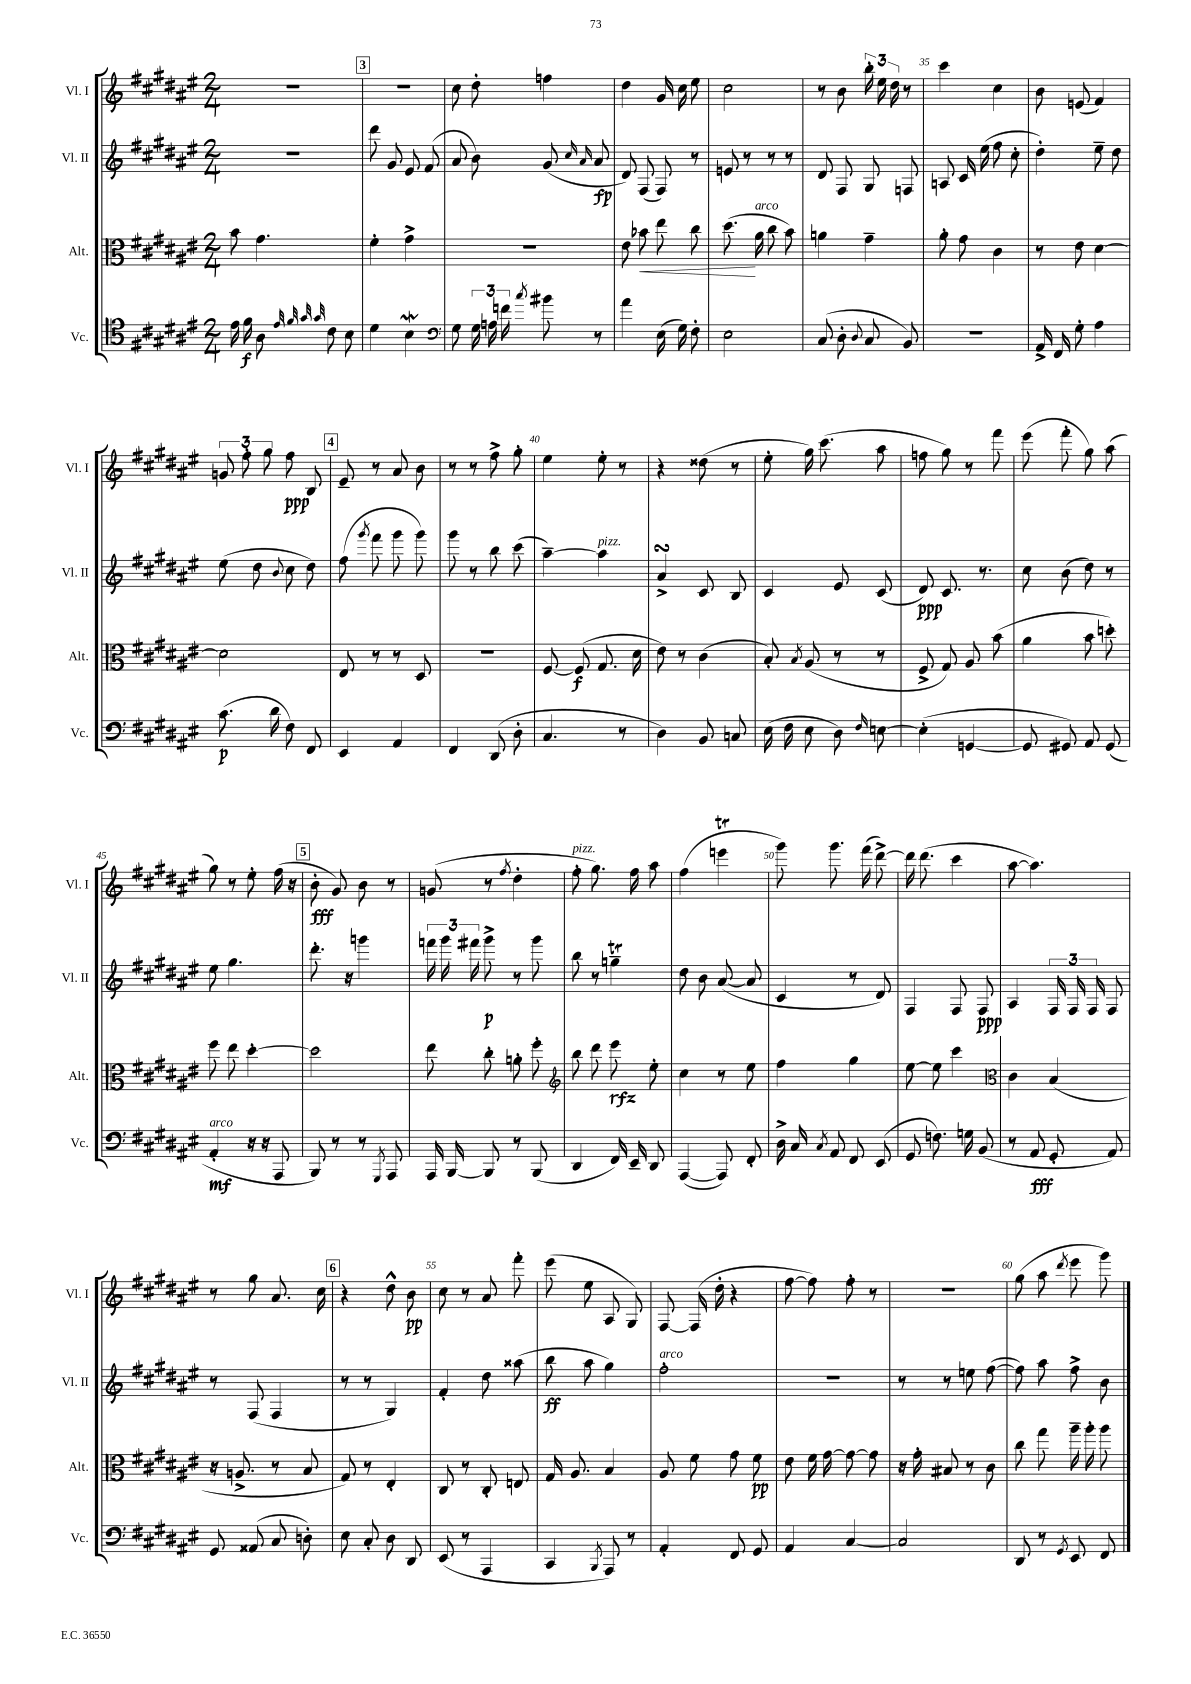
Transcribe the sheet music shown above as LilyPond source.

<<
\new StaffGroup <<
\new Staff = "s0" \with { instrumentName = "Vl. I" shortInstrumentName = "Vl. I" } {
    \clef treble \key fis \major \numericTimeSignature \time 2/4
    \autoBeamOff R2 |
    \mark \markup { \box "3" } r2 |
    cis''8 dis''8-. f''4 |
    dis''4 gis'16 cis''16 eis''8 |
    cis''2 |
    r8 b'8 \tuplet 3/2 { b''16-. eis''16 dis''16 } r8 |
    cis'''4 cis''4 |
    b'8 e'8( fis'4) |
    \tuplet 3/2 { g'8 fis''8-. gis''8 } fis''8\ppp b8 |
    \mark \markup { \box "4" } eis'8-- r8 ais'8 b'8 |
    r8 r8 fis''8-> gis''8-. |
    eis''4 eis''8-. r8 |
    r4 disis''8( r8 |
    eis''8-. gis''16) cis'''8.( ais''8 |
    f''8 gis''8) r8 fis'''8 |
    eis'''8( fis'''8-. gis''8) ais''8( |
    gis''8) r8 eis''8-. fis''16( r16 |
    \mark \markup { \box "5" } b'8-.\fff gis'8) b'8 r8 |
    g'8( r8 \acciaccatura { fis''8 } dis''4-. |
    fis''8-.^\markup { \italic "pizz." } gis''8.) fis''16 ais''8 |
    fis''4( e'''4\trill |
    gis'''8) gis'''8. fis'''16( dis'''8~->) |
    dis'''16 dis'''8.( cis'''4 |
    ais''8~ ais''4.) |
    r8 gis''8 ais'8. cis''16 |
    \mark \markup { \box "6" } r4 dis''8-^ b'8\pp |
    cis''8 r8 ais'8 fis'''8-. |
    eis'''8( eis''8 ais8 gis8) |
    fis8~ fis16( dis''16-. r4 |
    fis''8~ fis''8) fis''8-. r8 |
    r2 |
    gis''8( ais''8 \acciaccatura { dis'''8 } eis'''8 gis'''8) \bar "|." |
}
\new Staff = "s1" \with { instrumentName = "Vl. II" shortInstrumentName = "Vl. II" } {
    \clef treble \key fis \major \numericTimeSignature \time 2/4
    \autoBeamOff R2 |
    \mark \markup { \box "3" } dis'''8 gis'8 eis'8 fis'8( |
    ais'8 b'8) gis'8( \grace { cis''16 ais'16 } ais'8\fp |
    dis'8) fis8( fis8) r8 |
    e'8 r8 r8 r8 |
    dis'8 fis8 gis8 f8 |
    a8 cis'16 eis''16( fis''8 cis''8-. |
    dis''4-.) eis''8-- dis''8 |
    eis''8( dis''8 \appoggiatura { b'8 } cis''8 dis''8) |
    \mark \markup { \box "4" } fis''8( \acciaccatura { gis'''8 } fis'''8 gis'''8 gis'''8) |
    gis'''8 r8 b''8 cis'''8( |
    ais''4~--) ais''4^\markup { \italic "pizz." } |
    ais'4->\turn cis'8 b8 |
    cis'4 eis'8 cis'8( |
    dis'8\ppp) cis'8. r8. |
    cis''8 b'8( dis''8) r8 |
    eis''8 gis''4. |
    \mark \markup { \box "5" } dis'''8.-. r16 g'''4 |
    \tuplet 3/2 { f'''16 gis'''16 fis'''16 } gis'''8->\p r8 gis'''8 |
    b''8 r8 g''4--\trill |
    dis''8 b'8 ais'8~( ais'8 |
    cis'4 r8 dis'8) |
    fis4 fis8 fis8\ppp |
    ais4 \tuplet 3/2 { fis16 fis16 fis16 } fis8 |
    r8 fis8( fis4 |
    \mark \markup { \box "6" } r8 r8 gis4) |
    fis'4-. dis''8 aisis''8( |
    b''8\ff ais''8 gis''4) |
    fis''2-.^\markup { \italic "arco" } |
    R2 |
    r8 r8 e''8 fis''8~( |
    fis''8) ais''8 fis''8-> b'8 \bar "|." |
}
\new Staff = "s2" \with { instrumentName = "Alt." shortInstrumentName = "Alt." } {
    \clef alto \key fis \major \numericTimeSignature \time 2/4
    \autoBeamOff b'8 gis'4. |
    \mark \markup { \box "3" } fis'4-. gis'4-> |
    R2 |
    eis'8 bes'8\< eis''8 cis''8 |
    dis''8.\!( ais'16^\markup { \italic "arco" } cis''8 b'8) |
    a'4 gis'4-- |
    ais'8-. gis'8 cis'4 |
    r8 eis'8 dis'4~ |
    dis'2 |
    \mark \markup { \box "4" } eis8 r8 r8 dis8 |
    R2 |
    fis8~ fis8\f( gis8. dis'16 |
    eis'8) r8 cis'4( |
    b8-.) \acciaccatura { b8 } ais8( r8 r8 |
    fis8-> gis8) ais8 b'8( |
    ais'4 b'8 d''8-.) |
    fis''8 eis''8 dis''4~-. |
    \mark \markup { \box "5" } dis''2 |
    eis''8 cis''8-. a'8-. fis''8-. |
    \clef treble b''8 dis'''8 eis'''8\rfz eis''8-. |
    cis''4 r8 eis''8 |
    fis''4 gis''4 |
    eis''8~ eis''8 cis'''4 |
    \clef alto cis'4 b4( |
    r16 a8.-> r8 b8 |
    \mark \markup { \box "6" } gis8) r8 eis4-. |
    cis8 r8 cis8-. e8 |
    gis16 ais8. b4 |
    ais8 fis'8 gis'8 fis'8\pp |
    eis'8 fis'16 gis'16~ gis'8~ gis'8 |
    r16 gis'16-. bis8 r8 cis'8 |
    cis''8 gis''8 ais''16-- ais''16-. ais''8 \bar "|." |
}
\new Staff = "s3" \with { instrumentName = "Vc." shortInstrumentName = "Vc." } {
    \clef tenor \key fis \major \numericTimeSignature \time 2/4
    \autoBeamOff eis'16 fis'16\f ais8 \grace { eis'32 fis'32 gis'32 gis'32 } cis'8 b8 |
    \mark \markup { \box "3" } dis'4 b4\mordent |
    \clef bass gis8 \tuplet 3/2 { gis16 a16 f'16 } \acciaccatura { cis''8 } bis'8 r8 |
    ais'4 eis16( gis16) fis8-. |
    eis2 |
    cis8( dis8-. \appoggiatura { dis8 } cis8 b,8) |
    r2 |
    ais,16-> fis,16 gis8-. ais4 |
    cis'8.\p( dis'16 fis8) fis,8 |
    \mark \markup { \box "4" } eis,4 ais,4 |
    fis,4 dis,8( dis8-. |
    cis4. r8 |
    dis4) b,8 c8 |
    eis16( fis16 eis8 dis8) \grace { fis16 } e8~ |
    e4-.( g,4~ |
    g,8 gis,8) ais,8 gis,8( |
    ais,4-.\mf^\markup { \italic "arco" } r16 r16 ais,,8 |
    \mark \markup { \box "5" } b,,8) r8 r8 \acciaccatura { gis,,8 } ais,,8 |
    ais,,16 b,,16~ b,,8 r8 b,,8( |
    dis,4 fis,16) eis,16-- dis,8 |
    ais,,4~( ais,,8) fis,8-. |
    dis16-> cis16 \acciaccatura { cis8 } ais,8 fis,8 eis,8( |
    gis,8 f8.) g16 b,8( |
    r8 ais,8\fff gis,8-. ais,8) |
    gis,8 aisis,8( cis8 d8-.) |
    \mark \markup { \box "6" } eis8 cis8-. dis8 dis,8 |
    eis,8( r8 ais,,4 |
    cis,4 \acciaccatura { b,,8 } ais,,8) r8 |
    ais,4-. fis,8 gis,8 |
    ais,4 cis4~ |
    cis2 |
    dis,8 r8 \acciaccatura { gis,8 } eis,8 fis,8 \bar "|." |
}
>>
>>
\layout { \context { \Score currentBarNumber = #29 \override BarNumber.break-visibility = ##(#f #t #t) barNumberVisibility = #(every-nth-bar-number-visible 5) } }
